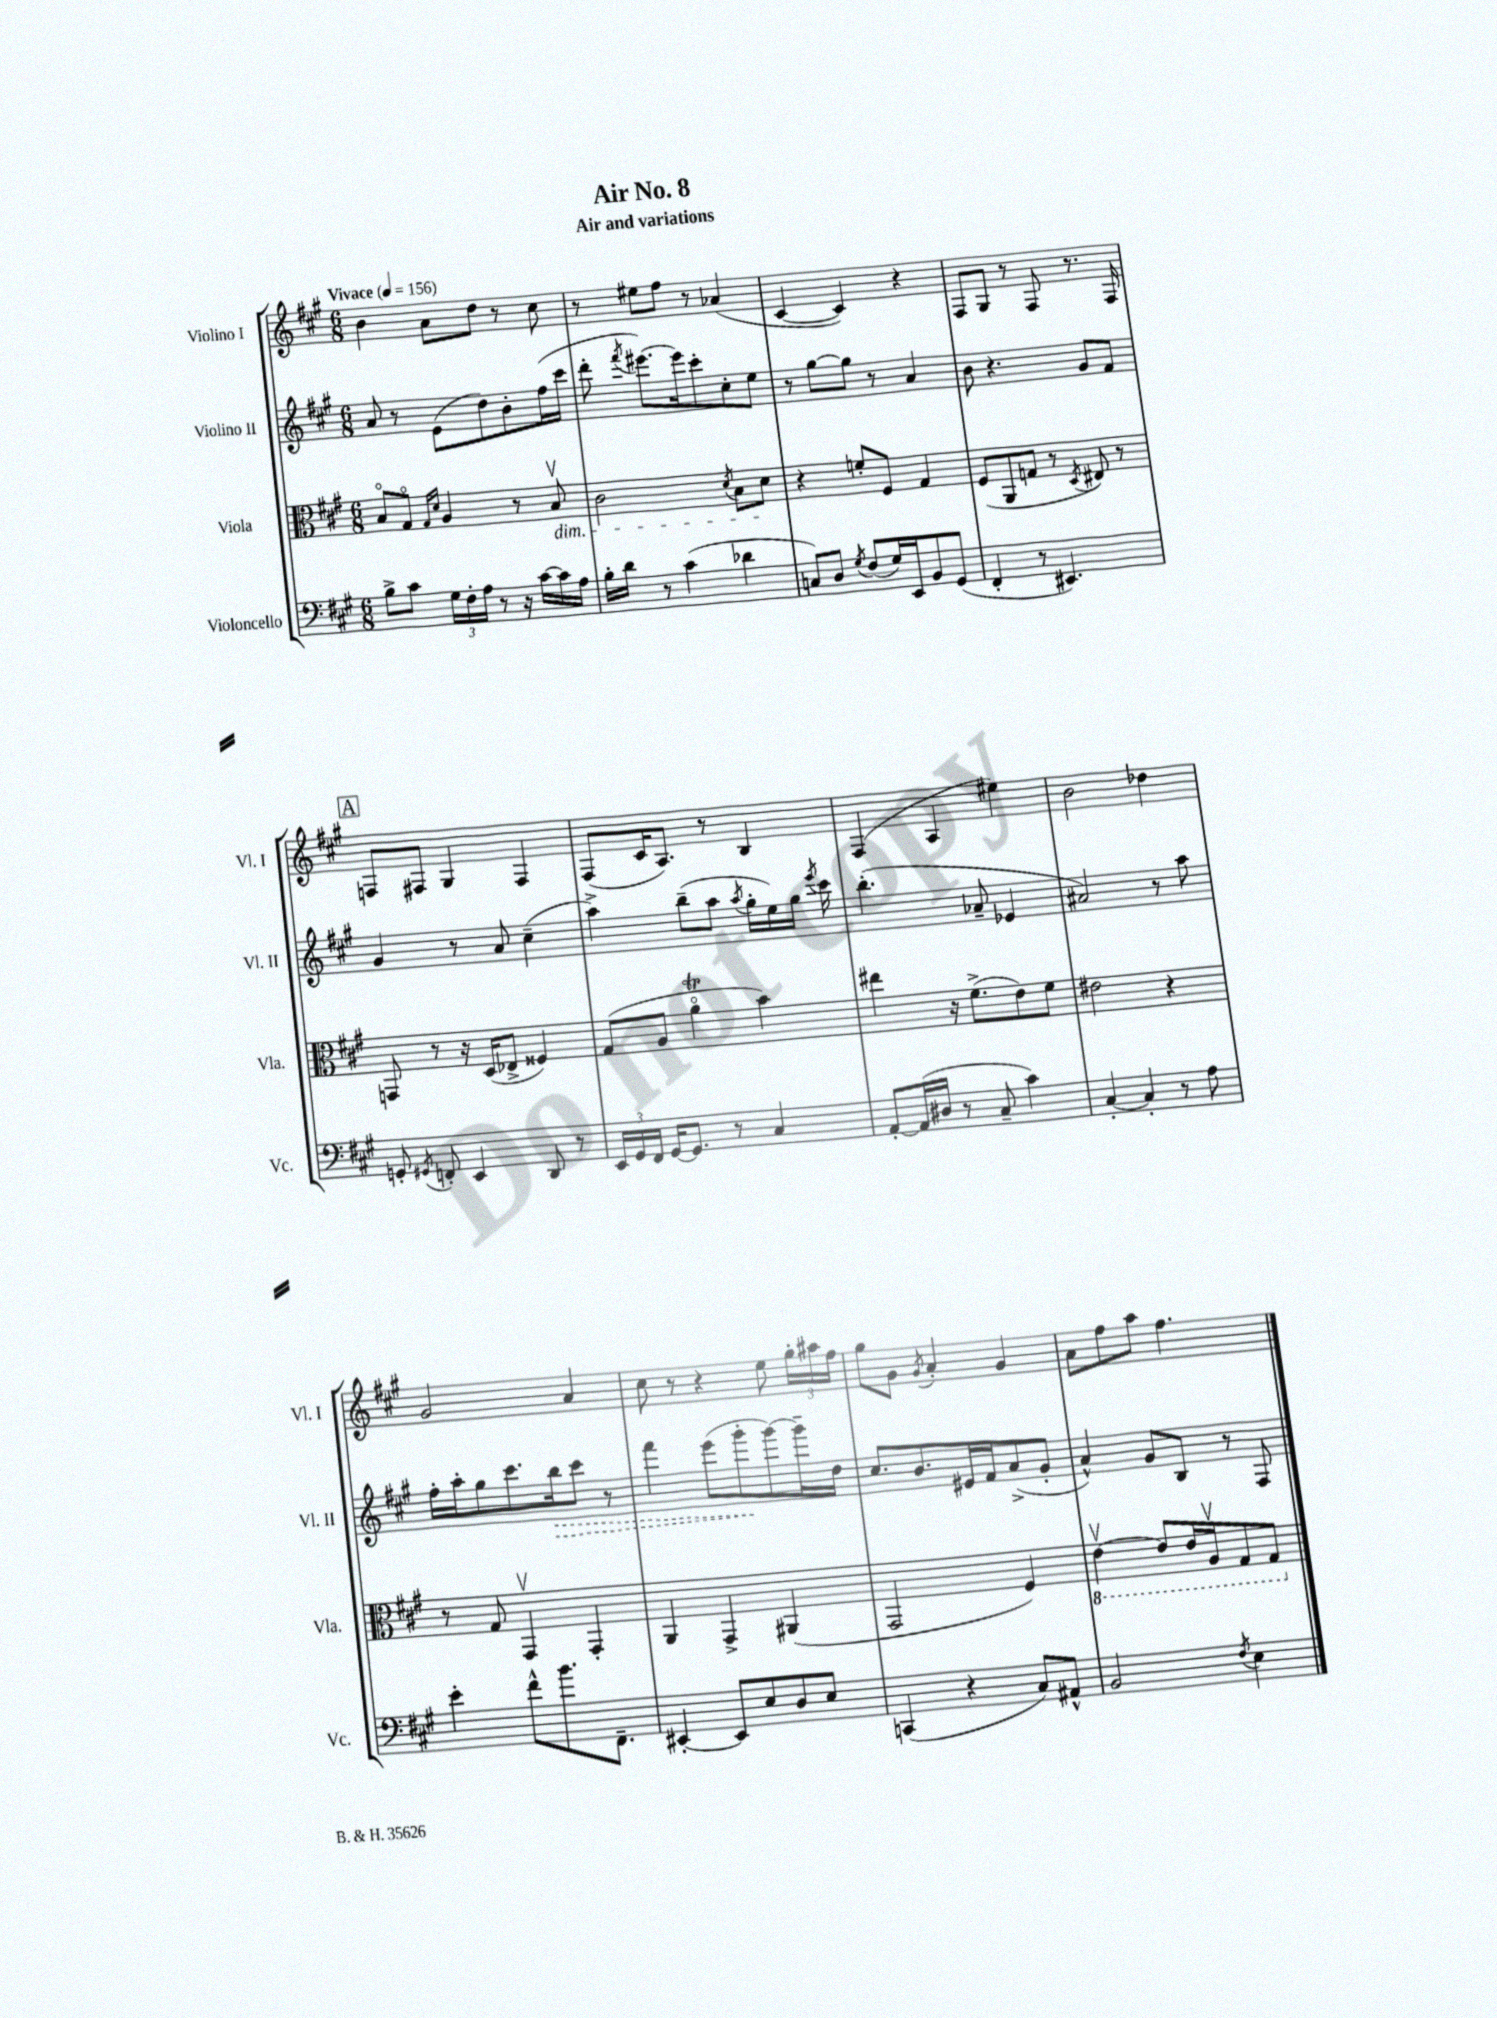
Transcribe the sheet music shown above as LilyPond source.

\header { title = "Air No. 8" subtitle = "Air and variations" }
<<
\new StaffGroup <<
\new Staff = "s0" \with { instrumentName = "Violino I" shortInstrumentName = "Vl. I" } {
    \clef treble \key a \major \numericTimeSignature \time 6/8 \tempo "Vivace" 4 = 156
    \autoBeamOff b'4 a'8[ d''8] r8 cis''8 |
    r8 eis''8[ fis''8] r8 aes'4( |
    cis'4~ cis'4) r4 |
    fis8[ gis8] r8 fis8 r8. fis16 |
    \mark \markup { \box "A" } f8[ fis8] gis4 fis4 |
    fis8[( cis'16 a8.]) r8 b4 |
    fis4( a4 eis''4) |
    b'2 des''4 |
    gis'2 a'4 |
    cis''8 r8 r4 e''8 \tuplet 3/2 { gis''16[-. ais''16 fis''16] } |
    gis''8[ gis'8] \acciaccatura { gis'8 } a'4-. gis'4 |
    a'8[ fis''8 a''8] fis''4. \bar "|." |
}
\new Staff = "s1" \with { instrumentName = "Violino II" shortInstrumentName = "Vl. II" } {
    \clef treble \key a \major \numericTimeSignature \time 6/8
    \autoBeamOff a'8 r8 e'8[( d''8) b'8-. fis''16( cis'''16] |
    d'''8-. \acciaccatura { fis'''8 } eis'''8.[~) eis'''16 cis'''8-. cis''8-. e''8] |
    r8 gis''8[~ gis''8] r8 a'4 |
    b'8 r4. gis'8[ fis'8] |
    \mark \markup { \box "A" } gis'4 r8 a'8 cis''4--( |
    a''4->) b''8[--( a''8] \acciaccatura { a''8 } gis''16[-. e''16) gis''16] \acciaccatura { e'''8 } cis'''16 |
    b''4.-.( aes'8-- ees'4 |
    ais'2) r8 a''8 |
    fis''16[-. a''16-. gis''8 cis'''8. \once \override Hairpin.style = #'dashed-line b''16\> cis'''8] r8 |
    fis'''4 e'''8[( gis'''8-.\! gis'''8~) gis'''16-- d''16] |
    cis''8.[ b'8. eis'16 fis'16 a'8->( gis'8]-. |
    a'4-^) gis'8[ b8] r8 fis8 \bar "|." |
}
\new Staff = "s2" \with { instrumentName = "Viola" shortInstrumentName = "Vla." } {
    \clef alto \key a \major \numericTimeSignature \time 6/8
    \autoBeamOff b8[\flageolet gis8]\flageolet \grace { gis16[ d'16] } a4 r8 b8\upbow\dim |
    cis'2 \acciaccatura { d'8 } b8[ d'8]\! |
    r4 f'8[-. fis8] gis4 |
    fis8[( a,8 g8] r8 \acciaccatura { d8 } eis8) r8 |
    \mark \markup { \box "A" } g,8 r8 r16 d16[( ees8]-> fisis4) |
    gis8[( a8] a'4\flageolet\trill b'4) |
    eis''4 r16 fis'8.[->( e'8) fis'8] |
    eis'2 r4 |
    r8 gis8 gis,4\upbow gis,4-. |
    a,4 gis,4-> ais,4( |
    gis,2 fis4) |
    \ottava #-1 e4~\upbow e8[ e16 a,16\upbow gis,8 gis,8] \ottava #0 \bar "|." |
}
\new Staff = "s3" \with { instrumentName = "Violoncello" shortInstrumentName = "Vc." } {
    \clef bass \key a \major \numericTimeSignature \time 6/8
    \autoBeamOff b8[-> cis'8] \tuplet 3/2 { gis16[ fis16-. a16] } r8 r16 cis'16[~ cis'16 a16] |
    b16[-. d'16] r8 cis'4( des'4 |
    c8[) d8] \acciaccatura { gis8 } fis8[( gis16) e,16 b,8 gis,8]( |
    fis,4-. r8 eis,4.) |
    \mark \markup { \box "A" } g,8-. \acciaccatura { gis,8 } f,8-. e,4 d,8 r8 |
    \tuplet 3/2 { e,16[ gis,16 fis,16] } gis,16[~ gis,8.] r8 cis4 |
    a,8[~-. a,16( dis16] r8 cis8-- cis'4) |
    cis4~-. cis4-. r8 a8 |
    e'4-. fis'8[-^ b'8. fis,8.]-- |
    eis,4~-. eis,8[ e8 d8 e8] |
    c,4( r4 cis8[) ais,8]-^ |
    b,2 \acciaccatura { fis8 } e4 \bar "|." |
}
>>
>>
\layout { \context { \Score \remove "Bar_number_engraver" } }
